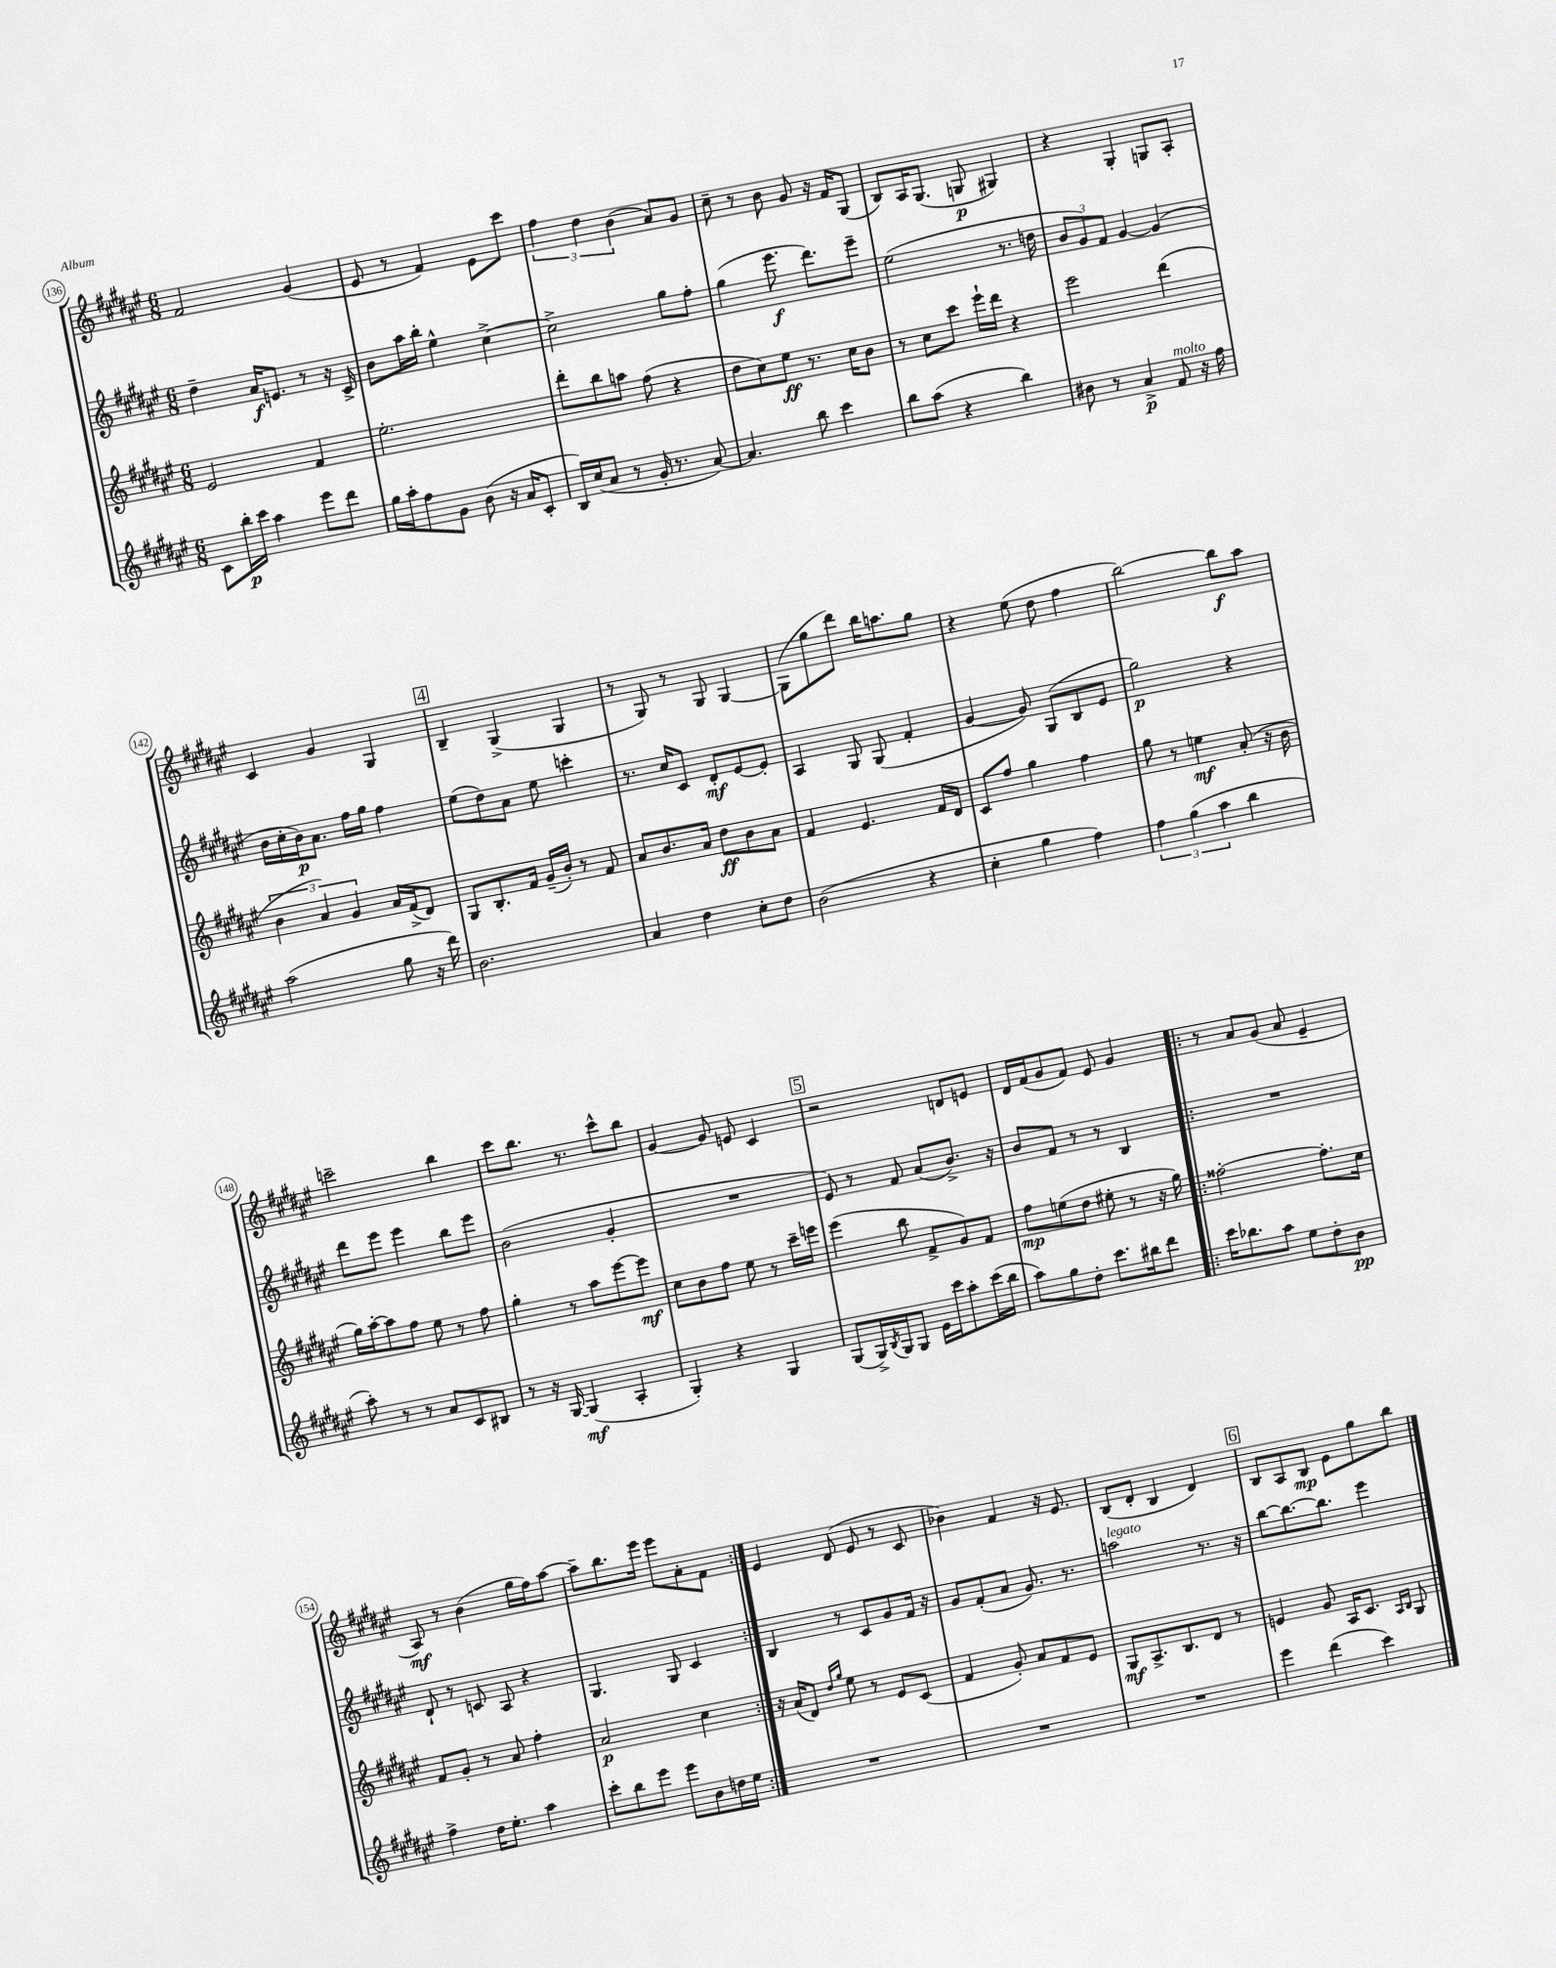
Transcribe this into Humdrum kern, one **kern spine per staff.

**kern	**kern	**kern	**kern
*staff4	*staff3	*staff2	*staff1
*clefG2	*clefG2	*clefG2	*clefG2
*k[f#c#g#d#a#e#]	*k[f#c#g#d#a#e#]	*k[f#c#g#d#a#e#]	*k[f#c#g#d#a#e#]
*M6/8	*M6/8	*M6/8	*M6/8
8c#\L	2e#/	4dd#~\	2f#/
16bb'\L	.	.	.
16ccc#\JJ	.	.	.
4aa#\	.	16a#/LK	.
.	.	8.e/J	.
8eee#\L	4f#/	8r	(4g#/
8ddd#\J	.	16r	.
.	.	16c#^/	.
=	=	=	=
16gg#\LL	2.ee#'\	8b\L	8e#/
16aa#'\J	.	.	.
8ff#\	.	16aa#\L	8r
.	.	16bb'\JJ	.
8g#\J	.	4ee#^^\	4f#/)
(8b\	.	.	.
16r	.	[4cc#^\	8e#\L
16a#/LK	.	.	.
8c#'/J	.	.	8ccc#\J
=	=	=	=
16B/LL)	8ddd#'\L	2cc#^\]	6ff#\
(16cc#/J	.	.	.
8a#/J	8bb\	.	.
.	.	.	6dd#\
8r	8aa\J	.	.
.	.	.	(6b\
16g#'/	(8ff#\	.	.
8.r	.	.	.
.	4r	8gg#\L	8a#/L)
[8a#/)	.	8ff#'\J	8g#/J
=	=	=	=
4.a#/]	8dd#\L	(4gg#\	8cc#~\
.	8cc#\)	.	8r
.	8ee#\J	8.eee#\	8b\
8bb\	8.r	.	8g#/
.	.	8.ddd#\L)	.
4ccc#\	.	.	16r
.	16cc#\LK	.	16f#/LK
.	8b\J	8eee#~\J	(8G#/J
=	=	=	=
8bb\L	8r	(2ee#\	8B/L)
(8aa#\J	8cc#\L	.	16A#/K
.	.	.	(8.G#/J
4r	8ccc#\J	.	.
.	16eee#`\LL	.	8G/
.	16ddd#\JJ	.	.
4bb\)	4r	8.r	4G#/)
.	.	16dd\	.
=	=	=	=
8b#\	2eee#\	12b/L	4r
.	.	12g#/)	.
8r	.	.	.
.	.	12f#/J	.
4a#^/	.	[4g#/	4G#'/
8f#/	(4ddd#\	(4g#/]	8G/L
16r	.	.	8A#'/J
16ff#\	.	.	.
=	=	=	=
(2aa#\	6b\	16b\LL	4c#/
.	.	16cc#'\	.
.	.	16b\J)	.
.	6a#/)	.	.
.	.	8.a#\J	.
.	.	.	4g#/
.	6g#/	.	.
.	.	16ff#\LL	.
.	.	16gg#\JJ	.
8gg#\	16a#/LL	4ff#\	4G#/
.	(16f#^/J	.	.
16r	8d#/J)	.	.
16ddd#\)	.	.	.
=	=	=	=
2.b\	8G#/L	(8ee#\L	4B~/
.	8.B'/	8dd#\)	.
.	.	8a#\J	(4G#^/
.	16f#/Jk	.	.
.	(16g#~/LL	8ee#\	.
.	16b'/JJ)	.	.
.	8r	4ccc'\	4G#/
.	8f#/	.	.
=	=	=	=
4a#/	8a#/L	8.r	8r
.	8.b/	.	8G#/)
.	.	16cc#/LK	.
4dd#\	.	8c#/J	8r
.	16a#/Jk	.	.
.	8dd#\L	8d#'/L	8G#/
8cc#'\L	8b\	[8e#/	[4G#/
8dd#\J	8a#\J	8e#'/]J	.
=	=	=	=
(2b\	4f#/	4A#/	(8G#\]L
.	.	.	8gg#\
.	4.e#/	8G#/	8ddd#\J)
.	.	(8G#/	16bb\LK
.	.	.	8.aa\
4r	.	4f#'/	.
.	16f#/LL	.	8gg#\J
.	16d#/JJ	.	.
=	=	=	=
4cc#'\	8c#/L	[4g#/	4r
.	8ff#/J	.	.
4gg#\	4gg#\	8g#/])	(8ee#\
.	.	(8G#/L	8dd#\
4ff#\)	4ff#\	8B/	4ff#\
.	.	8e#/J	.
=	=	=	=
6ff#\	8gg#\	2gg#\)	[2bb\)
.	8r	.	.
(6gg#\	.	.	.
.	4ee\	.	.
6aa#\	.	.	.
4bb\	(8a#'/	4r	8bb\]L
.	16r	.	8aa#\J
.	16b\	.	.
=	=	=	=
8aa#'\)	16gg#\LL)	8ddd#\L	2ccc~\
.	[16aa#'\J	.	.
8r	8aa#\]	8eee#\J	.
8r	8ff#\J	4eee#\	.
8a#/L	8ee#\	.	.
8c#/	8r	8bb\L	4bb\
8B#/J	8ff#\	8eee#\J	.
=	=	=	=
8r	4gg#'\	(2b\	8ccc#\L
16r	.	.	8.bb\J
[16G#/	.	.	.
(4G#/]	8r	.	.
.	.	.	8.r
.	8aa#\L	.	.
4A#'/	[8eee#\	4g#'/	8ccc#^^\L
.	8eee#\]J	.	8bb\J
=	=	=	=
4G#'/)	8cc#\L	2.r	[4g#/
.	8b\	.	.
4r	8ff#\J	.	8g#/]
.	8ee#\	.	8e/
4G#/	8r	.	4c#/
.	16ccc#~\LL	.	.
.	16eee\JJ	.	.
=	=	=	=
(8G#/L	(4eee#\	8e#/)	2r
16G#^/L)	.	8r	.
8qB/	.	.	.
16G#/J	.	.	.
8G#/J	8bb\	8f#/	.
16e#\LL	8f#^/L	(8a#/L	.
16ccc#\J	.	.	.
8aa#'\	8g#/)	8.b^/J)	8d/L
(16ccc#\L	8f#/J	.	8e/J
16bb\JJ	.	16r	.
=	=	=	=
8aa#\L)	8ff#\L	8b/L	16d#/LL
.	.	.	(16f#/J
8gg#\	(8ee\	8f#/J	8g#/
8dd#'\J	8dd#\J	8r	8f#/J)
8.ccc#\L	8ee#'\	8r	8e#/
.	8r	4B/	4g#/
16bb#\k	.	.	.
8ddd#\J	16r	.	.
.	16gg#\)	.	.
=!|:	=!|:	=!|:	=!|:
16ccc#\LK	[2ff##'\	2.r	8r
8.bb-\	.	.	.
.	.	.	8a#/L
8aa#\J	.	.	(8g#/J
8ee#\L	.	.	8a#/
8dd#'\	8.ff##'\]L	.	4e#~/
8b\J	.	.	.
.	16cc#\Jk	.	.
=	=	=	=
4ff#^\	8f#/L	8d#`/	8A#/)
.	8g#'/J	8r	8r
16dd#\LK	8r	8c/	(4b\
8.ee#'\J	.	.	.
.	8a#/	8A#/	.
4aa#\	4ff#'\	4r	16gg#\LL
.	.	.	16ff#\J)
.	.	.	[8aa#\J
=	=	=	=
8ccc#'\L	2a#/	4.G#/	8aa#~\]L
8bb\	.	.	8.bb\
8eee#\J	.	.	.
.	.	.	16eee#\Jk
8eee#\L	.	8G#/	8eee#\L
8b\	4cc#\	4c#/	8a#'\
16dd\L	.	.	8f#\J
16ee#\JJ	.	.	.
=:|!	=:|!	=:|!	=:|!
2.r	16r	4B/	4e#/
.	(16a#/LK	.	.
.	8d#/J)	.	.
.	16qqdd#/LL	.	.
.	16qqgg#/JJ	.	.
.	8ee#\	8r	(8d#/
.	8r	8c#/L	8e#/
.	8e#/L	8g#/	8r
.	(8c#/J	16f#/Jk	8c#/
.	.	16r	.
=	=	=	=
2.r	4f#/	8g#/L	4b-\)
.	.	(8f#'/	.
.	8g#'/)	8a#/J	4f#/
.	8a#/L	8.g#/)	.
.	8f#/	.	16r
.	.	8.r	8.e#/
.	8e#/J	.	.
=	=	=	=
2.r	8G#/L	2aa\	(8B/L
.	8.A#^/	.	8d#'/J
.	.	.	4B/
.	8.B/	.	.
.	8d#/J	8.r	4d#/)
.	8r	.	.
.	.	16r	.
=	=	=	=
4eee#\	4e/	[8bb\L	8B/L
.	.	8.bb\_	8A#/
(4ddd#\	8g#/	.	8B/J
.	.	8.bb\]J	.
.	16A#/LK	.	8e#\L
.	8.c#/J	.	.
4ccc#\)	.	4eee#\	8gg#\
.	16qqA#/LL	.	.
.	16qqB/JJ	.	.
.	8G#/	.	8bb\J
==	==	==	==
*-	*-	*-	*-
